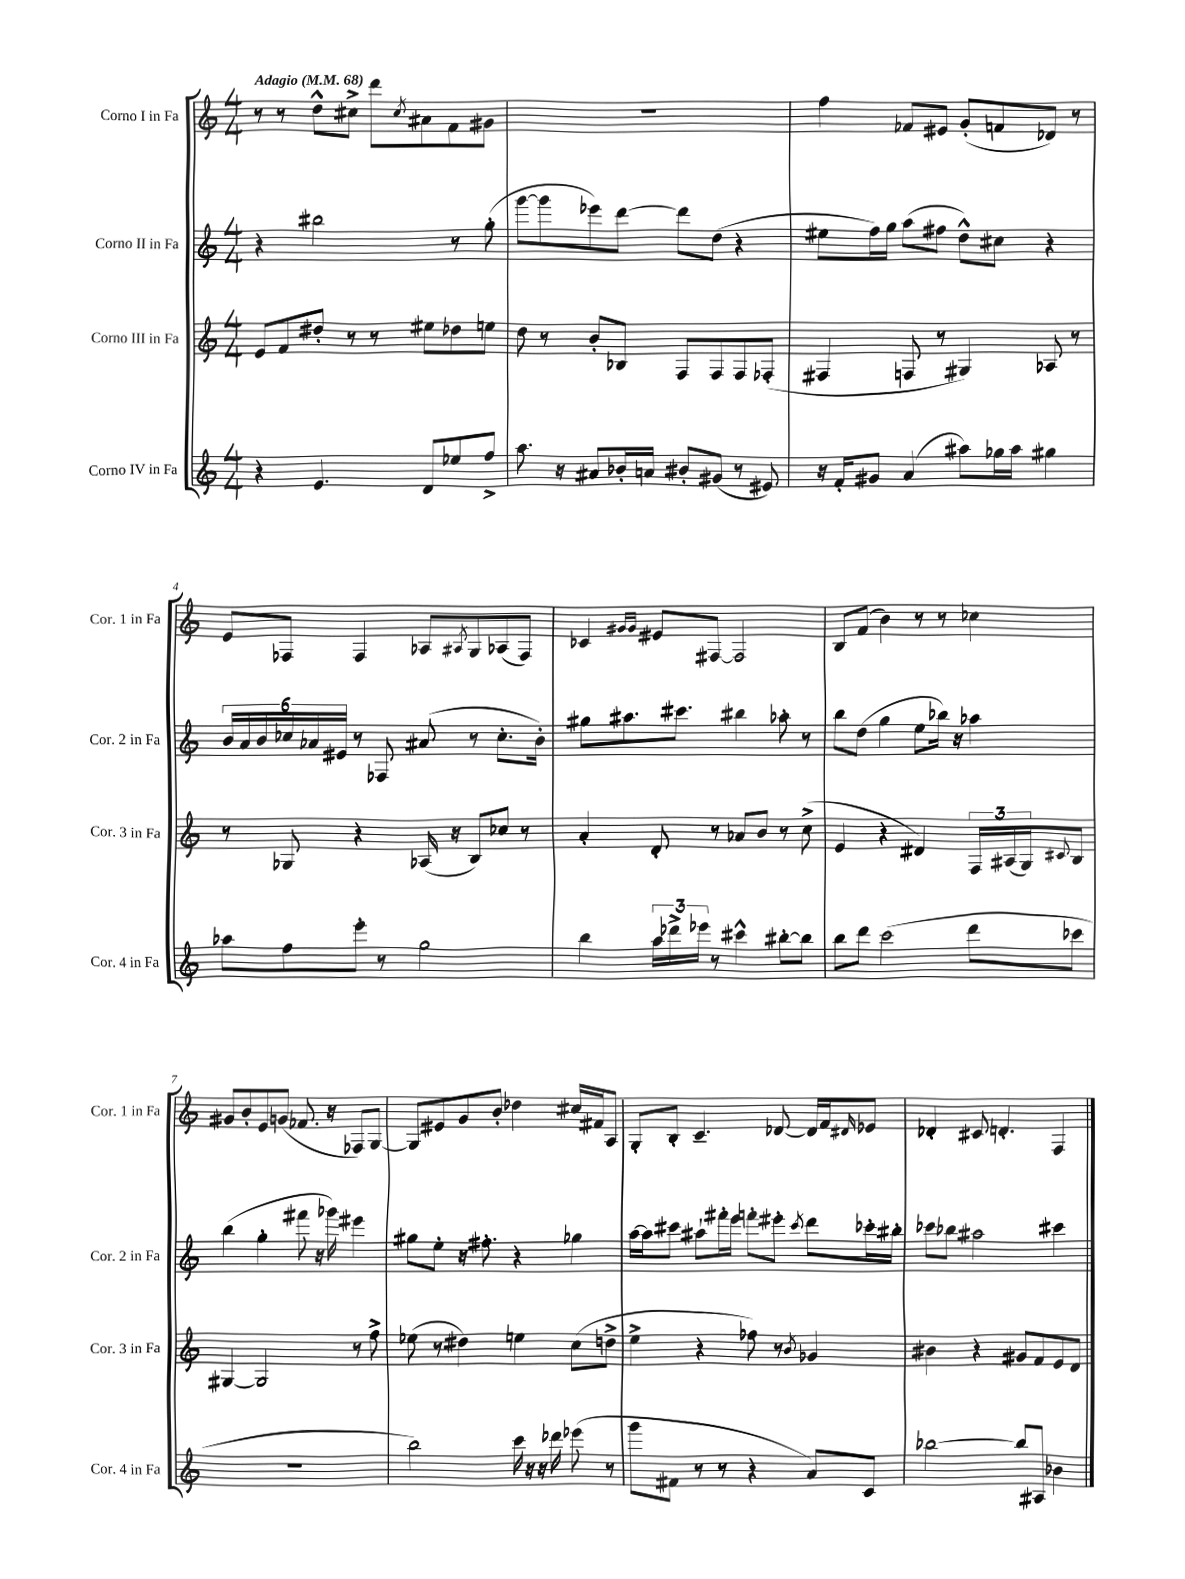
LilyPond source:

<<
\new StaffGroup <<
\new Staff = "s0" \with { instrumentName = "Corno I in Fa" shortInstrumentName = "Cor. 1 in Fa" } {
    \clef treble \key c \major \numericTimeSignature \time 4/4 \tempo "Adagio" 4 = 68
    r8 r8 d''8-^ cis''8-> d'''8 \acciaccatura { cis''8 } ais'8 f'8 gis'8 |
    R1 |
    f''4 fes'8 eis'8 g'8-.( f'8 des'8) r8 |
    e'8 fes8 fes4 aes8 \acciaccatura { ais8 } g8 aes8( fes8) |
    ces'4 \grace { gis'16 gis'16 } eis'8 fis8~ fis2 |
    b8 f'8( b'4) r8 r8 ces''4 |
    gis'8 b'8-. e'8 g'8( fes'8. r16 fes8) g8~ |
    g8 eis'8 g'8 b'8-. des''4 cis''16 fis'16 a8 |
    g8-. b8-. c'4.-- des'8~ des'16 f'16 \grace { dis'16 } ees'8 |
    des'4-. cis'8 d'4.-. f4 \bar "|." |
}
\new Staff = "s1" \with { instrumentName = "Corno II in Fa" shortInstrumentName = "Cor. 2 in Fa" } {
    \clef treble \key c \major \numericTimeSignature \time 4/4
    r4 bis''2 r8 g''8-.( |
    g'''8~ g'''8 ees'''8) d'''8~ d'''8 d''8( r4 |
    eis''8 f''16) g''16 a''8( fis''8 d''8-^) cis''8 r4 |
    \tuplet 6/4 { b'16 a'16 b'16 ces''16 aes'16 eis'16 } r8 fes8 ais'8( r8 ces''8.-. b'16-.) |
    gis''8 ais''8. cis'''8. bis''4 aes''8-. r8 |
    b''8 d''8( g''4 e''8 bes''16) r16 aes''4 |
    b''4( g''4-. fis'''8 r16 ges'''16) eis'''4 |
    gis''8 e''8-. r16 fis''8.-. r4 ges''4 |
    a''16~ a''16 cis'''8 ais''8-! fis'''16-. e'''16 f'''8-. eis'''8-. \acciaccatura { cis'''8 } d'''8 ces'''16-. bis''16-. |
    ces'''8 bes''8 ais''2 cis'''4 \bar "|." |
}
\new Staff = "s2" \with { instrumentName = "Corno III in Fa" shortInstrumentName = "Cor. 3 in Fa" } {
    \clef treble \key c \major \numericTimeSignature \time 4/4
    e'8 f'8 dis''8-. r8 r8 eis''8 des''8 e''8 |
    d''8 r8 b'8-. bes8 f8 f8 f8 fes8-.( |
    fis4 f8 r8 gis4) aes8 r8 |
    r8 ges8 r4 aes16( r16 b8) ces''8 r8 |
    a'4-. d'8-. r8 aes'8 b'8 r8 c''8->( |
    e'4 r4 dis'4) \tuplet 3/2 { f16 ais16( g16) } \appoggiatura { cis'8 } b8 |
    gis4~ gis2 r8 f''8-> |
    ees''8( r8 dis''4) e''4 c''8( d''8-> |
    e''4-> r4 fes''8) r8 \acciaccatura { b'8 } ges'4 |
    bis'4 r4 gis'8 f'8 e'8 d'8 \bar "|." |
}
\new Staff = "s3" \with { instrumentName = "Corno IV in Fa" shortInstrumentName = "Cor. 4 in Fa" } {
    \clef treble \key c \major \numericTimeSignature \time 4/4
    r4 e'4. d'8 ees''8 f''8-> |
    a''8. r16 ais'8 bes'16-. a'16 bis'8-. gis'8( r8 eis'8) |
    r16 f'16-. gis'8 a'4( ais''8) ges''16 ais''16 gis''4 |
    aes''8 f''8 e'''8-. r8 g''2 |
    b''4 \tuplet 3/2 { a''16 des'''16-> ees'''16 } r8 cis'''4-^ bis''8~-. bis''8 |
    b''8 d'''8 c'''2( d'''8 ces'''8 |
    R1 |
    b''2) c'''16 r16 r16 des'''16 ees'''8( r8 |
    g'''8 fis'8 r8 r8 r4 a'8) c'8 |
    bes''2~ bes''8 ais8 bes'4 \bar "|." |
}
>>
>>
